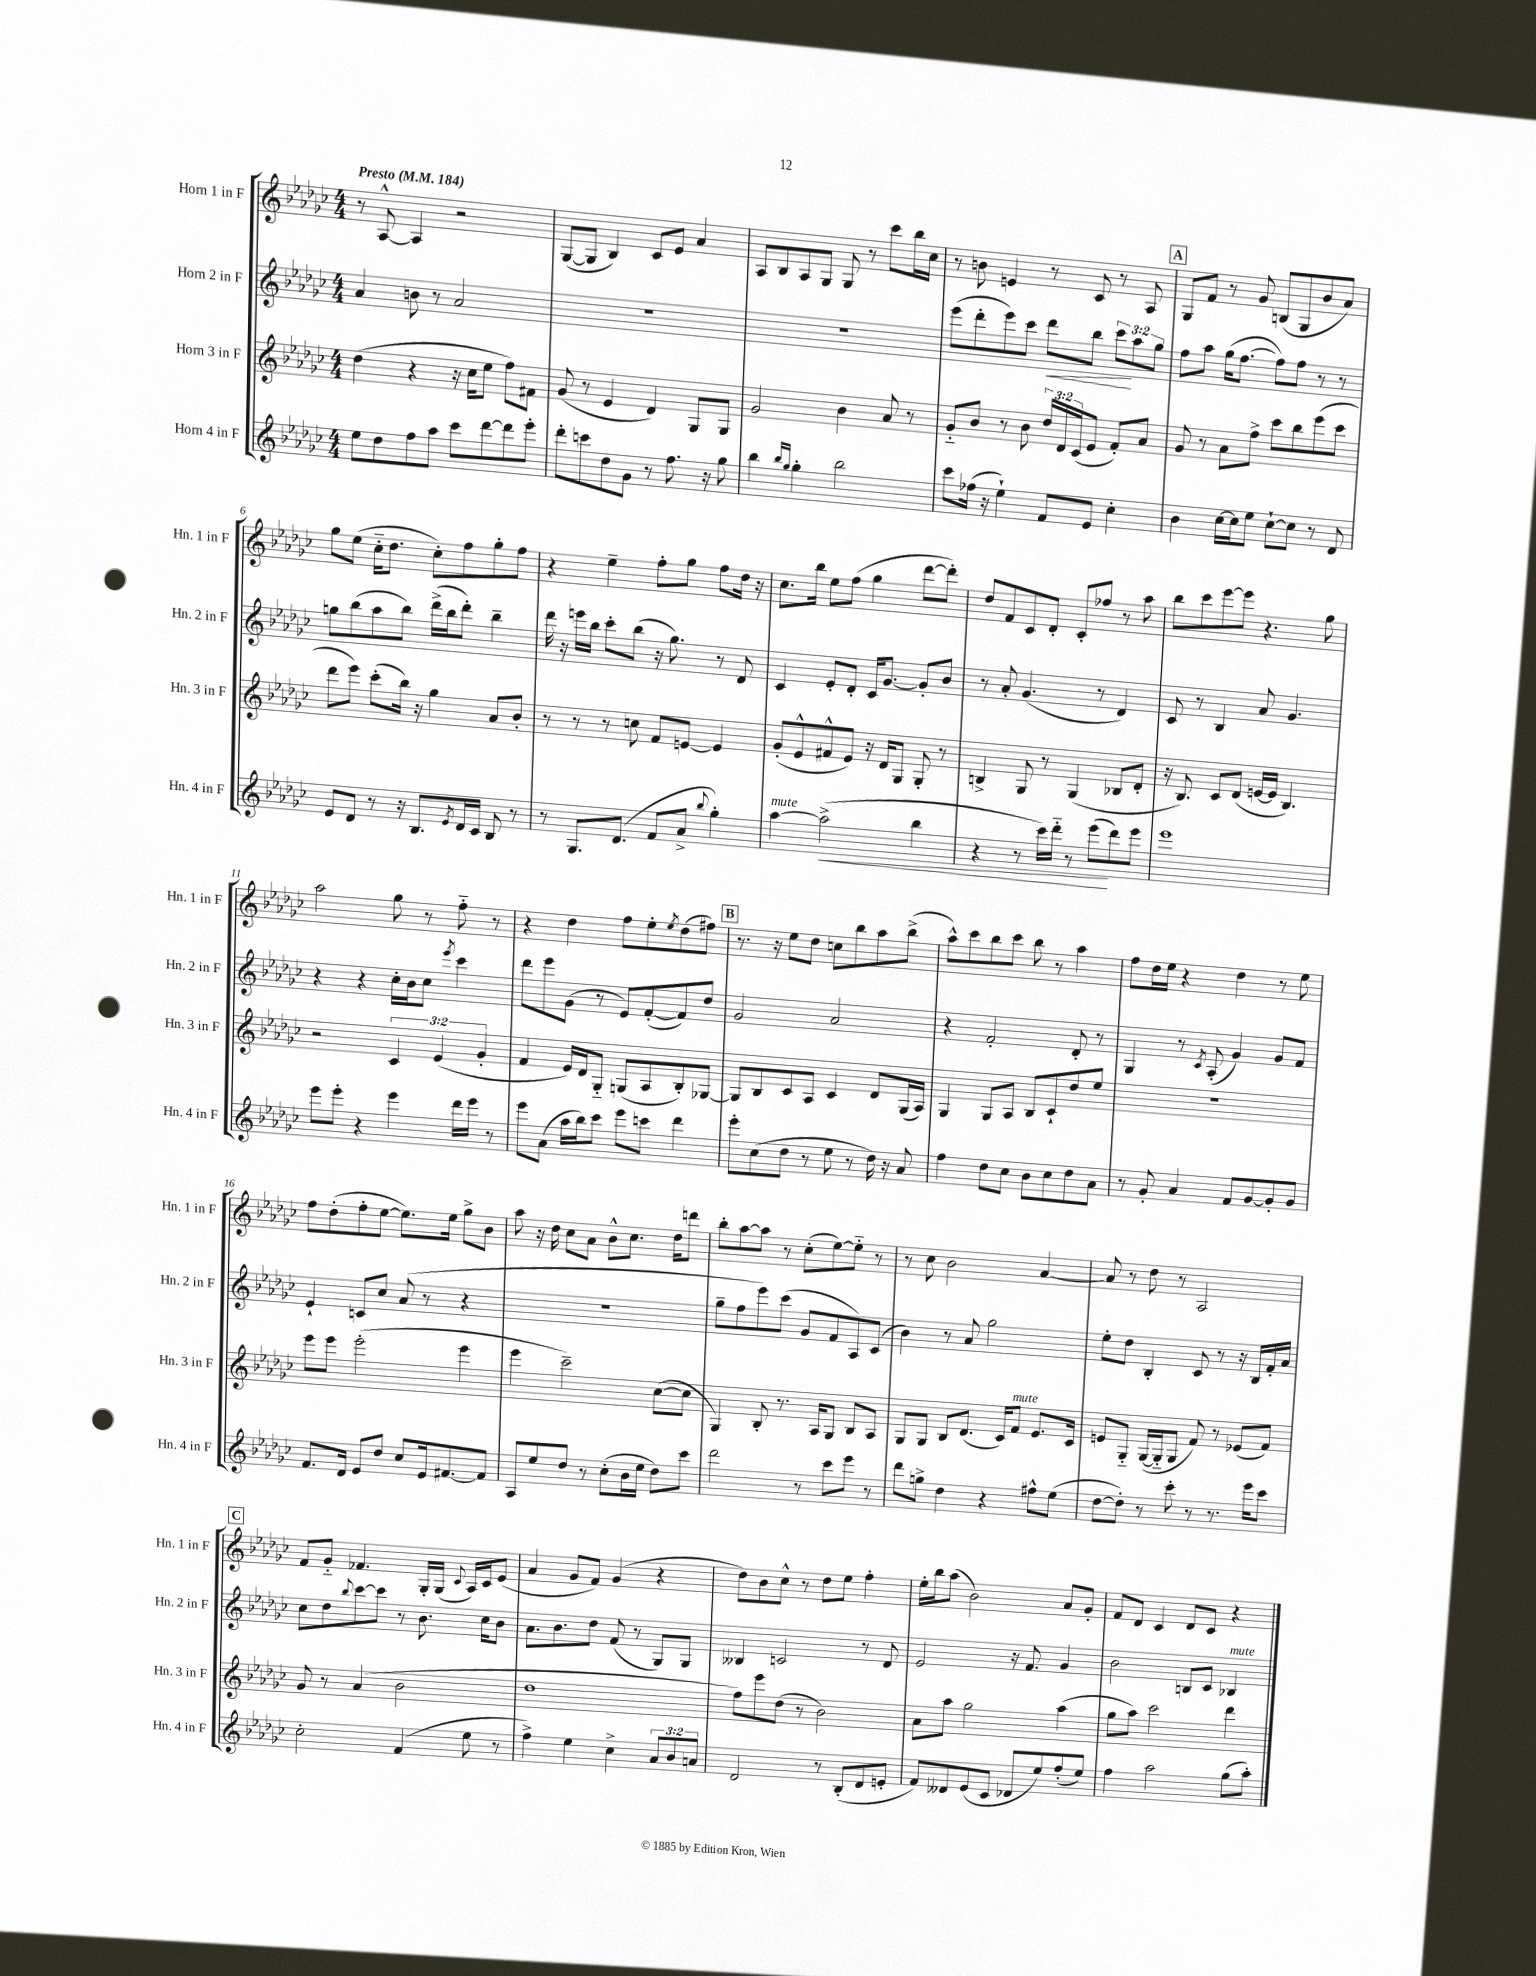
<<
\new StaffGroup <<
\new Staff = "s0" \with { instrumentName = "Horn 1 in F" shortInstrumentName = "Hn. 1 in F" } {
    \clef treble \key ges \major \numericTimeSignature \time 4/4 \tempo "Presto" 4 = 184
    r8 aes8~-^ aes4 r2 |
    ges8~( ges8 bes4) ces'8 ees'8 aes'4 |
    aes8 bes8 aes8 ges8 ges8 r8 ces'''8 bes''16 ces''16 |
    r8 b'8 e'4 r8 ces'8 r8 aes8 |
    \mark \markup { \box "A" } ges8 f'8 r8 ges'8 b8( ges8 bes'8 aes'8) |
    ges''8 ees''8( ces''16-_ des''8. ces''8-.) f''8 ges''8-. f''8 |
    r4 ees''4-- f''8-. ges''8 f''8 des''16 r16 |
    ces''8. bes''16 ees''8 f''8( ges''4 des'''8~ des'''8-.) |
    des''8 f'8 ces'8 des'8-. ces'8-. fes''8 r8 aes''8 |
    bes''8 ces'''8 ees'''8~ ees'''8 r4. ges''8 |
    aes''2 ges''8 r8 f''8-_ r8 |
    r4 des''4 f''8 ees''8-. \acciaccatura { ees''8 } des''8( fis''8) |
    \mark \markup { \box "B" } r8. r16 ees''8 des''8 c''8 bes''8 aes''8 bes''8->( |
    aes''8-^) ces'''8 bes''8 ces'''8 bes''8 r8 aes''4 |
    f''8 des''16 ees''16 r4 des''4 r8 ees''8 |
    f''8 des''8-.( f''8-. ees''8~ ees''8.) ees''16 ges''8-> bes'8 |
    aes''8 r16 des''16 ces''8 aes'8 bes'8-^ ces''8. des''16 d'''8 |
    bes''8-. aes''8~ aes''8 r8 ces''8-.( ees''8~) ees''8-_ r8 |
    r8 ces''8 bes'2 aes'4~ |
    aes'8 r8 des''8 r8 aes2 |
    \mark \markup { \box "C" } f'8 ges'8-_ fes'4. ges16-. ges16( \appoggiatura { ces'8 } aes16) ces'16 ees'8( |
    aes'4 ges'8 f'8) ges'4( r4 |
    des''8) bes'8 ces''8-^ r8 des''8 ees''8 f''4-. |
    ees''16-. bes''16 aes''8( bes'2) aes'8 ges'8-. |
    f'8 des'8 ces'4 des'8 ces'8 r4 \bar "|." |
}
\new Staff = "s1" \with { instrumentName = "Horn 2 in F" shortInstrumentName = "Hn. 2 in F" } {
    \clef treble \key ges \major \numericTimeSignature \time 4/4 \override Staff.TupletNumber.text = #tuplet-number::calc-fraction-text
    aes'4 b'8 r8 aes'2 |
    R1 |
    R1 |
    ees'''8( des'''8-. ees'''8) ces'''8 des'''8\< bes''8 \tuplet 3/2 { ces'''8\! aes''8 ges''8 } |
    \mark \markup { \box "A" } f''8 aes''8 ges''16( f''8.~ f''8) f''8 r8 r8 |
    g''8 bes''8( aes''8 bes''8) des'''16->( bes''16 des'''8-.) bes''4-- |
    des'''16 r16 e'''16 bes''16 ces'''8-. bes''8( r16 ges''8.) r8 des'8 |
    ces'4 ees'8-. des'8-. ces'16 ges'8.~ ges'8-. bes'8 |
    r8 aes'8-. ges'4.( r8 des'4) |
    ces'8 r8 bes4 aes'8 ges'4. |
    r4 r4 ces''16-. bes'16 ces''8 \acciaccatura { ees'''8 } ces'''4 |
    des'''8 ees'''8 ges'8( r8 ees'8) f'8~-.( f'8) des''8 |
    \mark \markup { \box "B" } ges'2 aes'2 |
    r4 f'2-. des'8-. r8 |
    ges4 r8 \acciaccatura { ces'8 } aes8-.( ges'4) ges'8 f'8 |
    ees'4-! c'8 ces''8 aes'8( r8 r4 |
    R1 |
    ges''8-- f''8 ees'''8) ces'''8( ges'8 f'8 aes8) ces'8( |
    bes'4) r8 aes'8 ges''2 |
    ees''8-. des''8 bes4-. ces'8 r8 r16 bes16 f'16-. aes'16 |
    \mark \markup { \box "C" } ces''8 des''8 \appoggiatura { bes''8 } ces'''8~ ces'''8 r8 bes'8. ces''16 bes'8 |
    aes'8. bes'8. des''8 f'8( r8 ges8) ges8 |
    beses4 c'2 r8 des'8 |
    ees'2 r16 f'8. ges'4 |
    bes'2 b8 ces'8 bes4^\markup { \italic "mute" } \bar "|." |
}
\new Staff = "s2" \with { instrumentName = "Horn 3 in F" shortInstrumentName = "Hn. 3 in F" } {
    \clef treble \key ges \major \numericTimeSignature \time 4/4 \override Staff.TupletNumber.text = #tuplet-number::calc-fraction-text
    des''4( r4 r16 ces''16 ees''8 f''8) fis'8 |
    ges'8( r8 ees'4 des'4) ges8 ges8 |
    ges'2 bes'4 aes'8 r8 |
    ges'8-_ bes'8 r8 bes'8 \tuplet 3/2 { des''16 des'16 ces'16( } ees'8 f'8-.) aes'8 |
    \mark \markup { \box "A" } ges'8 r8 aes'8 f''8-> ces'''8 bes''8 ees'''8( ces'''8 |
    des'''8 ees'''8) ces'''8-.( bes''16) r16 ges''4 aes'8 bes'8-. |
    r8 r8 r8 c''8 f'8 e'8~ e'4 |
    ges'8-.( ees'8-^ fis'8-^ ees'8) r16 des'16 ges8 ges8-. r8 |
    b4-> ges8 r8 ges4( bes8 des'8-. |
    r16 bes8.) ces'8 des'8( e'16~ e'16 bes4.) |
    r2 \tuplet 3/2 { ces'4 ees'4( ges'4-. } |
    f'4 ees'16) des'16 ges8-_ g8( aes8 bes8-.) ges8~ |
    \mark \markup { \box "B" } ges8 bes8 ces'8 aes8 ces'4 des'8 ges16( aes16) |
    ges4 ges8 aes8 bes8 ces'8-! des''8 ees''8 |
    R1 |
    ees'''8 ees'''8 ees'''2-.( ees'''4 |
    ees'''4 ces'''2--) ces''8~( ces''8 |
    ges4) bes8-. r8. aes16 ges8 bes8 aes8 |
    ges8 ges8 bes8 des'8.( ces'16) f'8^\markup { \italic "mute" } ees'8. ces'16 |
    e'8 ges8-_ ges16~( ges16-_ ges8 f'8) r8 ees'8( f'8) |
    \mark \markup { \box "C" } ges'8 r8 aes'4( bes'2 |
    des''1 |
    f''8) ees'''8 des''8( r8 bes'2) |
    aes'8 aes''8 ges''2 aes''4( |
    ges''8 aes''8) ces'''2 des'''4 \bar "|." |
}
\new Staff = "s3" \with { instrumentName = "Horn 4 in F" shortInstrumentName = "Hn. 4 in F" } {
    \clef treble \key ges \major \numericTimeSignature \time 4/4 \override Staff.TupletNumber.text = #tuplet-number::calc-fraction-text
    ees''8 des''8 f''8 aes''8 ces'''8 des'''8~ des'''8 ees'''8-. |
    des'''8-. c'''8 des''8 ges'8 r8 f''8. r16 ges''8 |
    bes''4 \grace { bes''16 ges''16 } ges''4-. bes''2 |
    ces'''8 fes''16( r16 ees''4-!) f'8 ees'8 ces''4-. |
    \mark \markup { \box "A" } bes'4 ces''16~ ces''16 ees''8 ces''8~-! ces''8 r8 des'8 |
    ees'8 des'8 r8 r16 bes8. \acciaccatura { ees'8 } des'16 ces'16 bes8 r8 |
    r8 ges8. des'8.( f'8 aes'8-> \appoggiatura { bes''8 } ges''4-.) |
    aes''4~^\markup { \italic "mute" } aes''2->\<( bes''4 |
    r4 r8 ces'''16) des'''16-_ r8 ees'''8\!( des'''8) ees'''8 |
    ees'''1 |
    ees'''8 ees'''8-. r4 ees'''4 des'''16 ees'''16 r8 |
    ees'''8 aes'8( aes''16 bes''16) ces'''8 ees'''8 c'''8 des'''4 |
    \mark \markup { \box "B" } ees'''8-. ces''8( des''8 r8 ees''8 r8 des''16) r16 aes'8 |
    f''4 des''8 ces''8 bes'8 ces''8 des''8 aes'8 |
    r8 ges'8-. aes'4 f'8 ges'8~ ges'8-. ges'8 |
    f'8. des'16 ees'8 des''8 ces''8 ees'16 fis'8.~ fis'8 |
    aes8 ees''8 des''8 r8 ces''8-.( bes'16 ees''16 des''8) ces'''8 |
    des'''2 r8 ces'''8 ees'''8 r8 |
    des'''8 g''8-> des''4 r4 fis''8-^ ees''8( |
    des''8~ des''8-.) r8 ces'''8-. r8 r8. ees'''16 ces'''8 |
    \mark \markup { \box "C" } ces''2-. f'4( ees''8 r8 |
    f''4->) ees''4 ces''4-> \tuplet 3/2 { aes'8 bes'8 a'8 } |
    des'2 r8 bes8-.( des'8 e'8-. |
    f'8) deses'8 ees'8( ces'8 des'8 ees''8) f''8-.( ees''8) |
    f''4 aes''2 ges''8( aes''8-.) \bar "|." |
}
>>
>>
